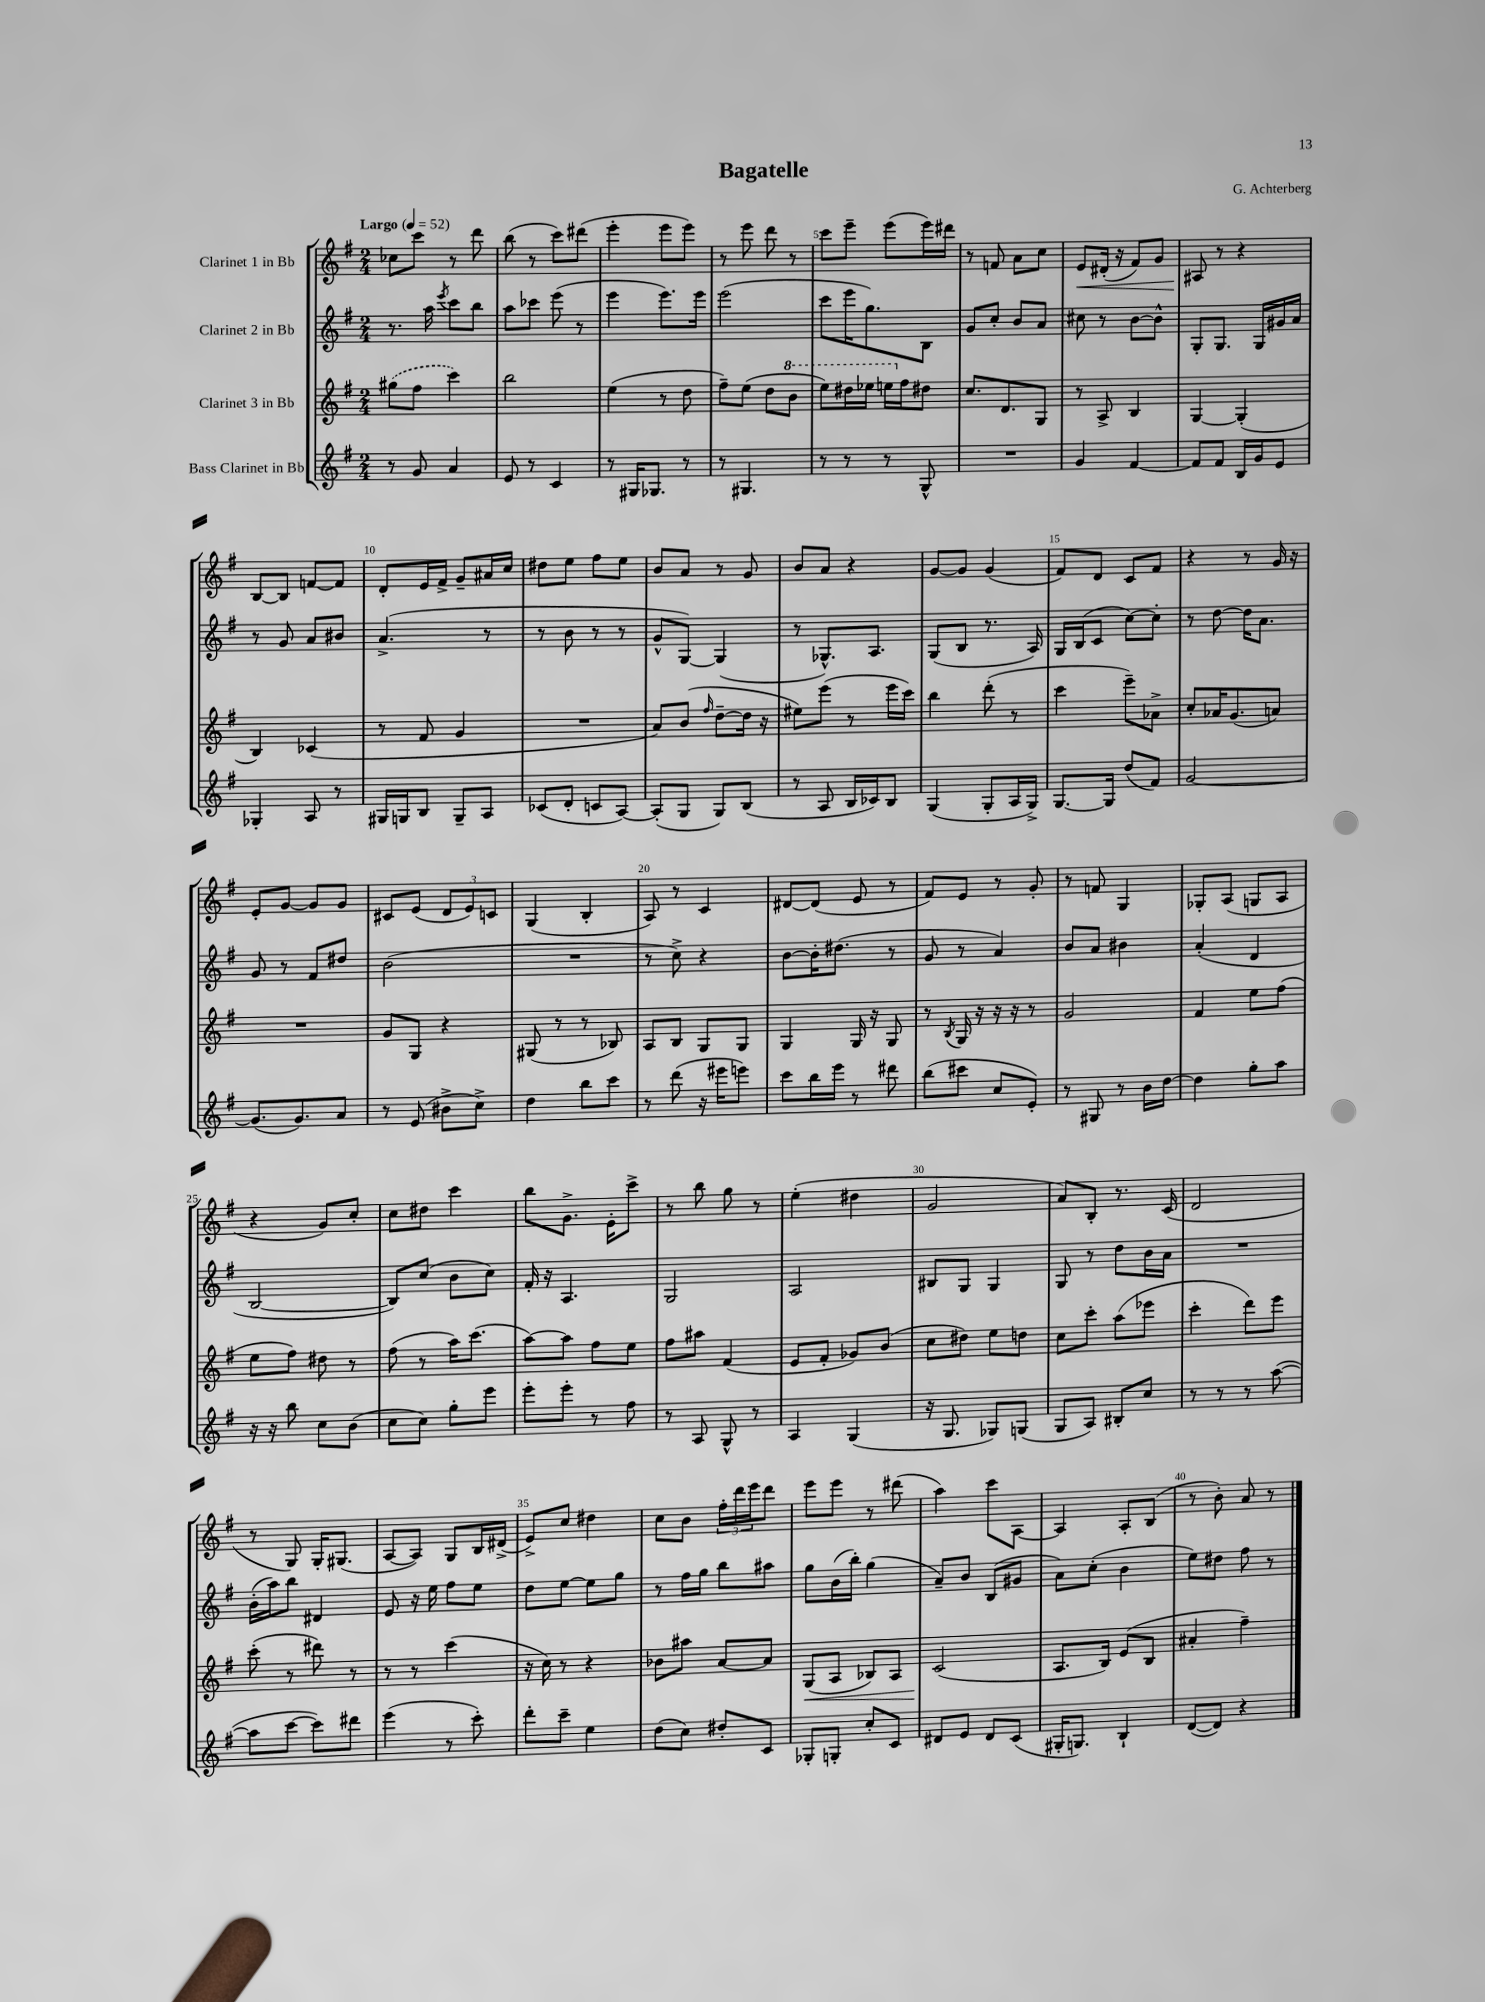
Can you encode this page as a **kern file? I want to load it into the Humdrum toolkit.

**kern	**kern	**dynam	**kern	**kern	**dynam
*part4	*part3	*part3	*part2	*part1	*part1
*staff4	*staff3	*staff3	*staff2	*staff1	*staff1
*I"Bass Clarinet in Bb	*I"Clarinet 3 in Bb	*	*I"Clarinet 2 in Bb	*I"Clarinet 1 in Bb	*
*clefG2	*clefG2	*	*clefG2	*clefG2	*
*k[f#]	*k[f#]	*	*k[f#]	*k[f#]	*
*M2/4	*M2/4	*	*M2/4	*M2/4	*
*MM52	*MM52	*	*MM52	*MM52	*
=1	=1	=1	=1	=1	=1
!	!	!	!	!LO:TX:a:B:t=Largo	!
8r	(8gg#X\L	.	8.r	8cc-X\L	.
8g/	8ff#\J	.	.	8ccc\J	.
.	.	.	16aa\	.	.
.	.	.	8qeee/	.	.
4a/	4ccc\)	.	8ccc\L	8r	.
.	.	.	8bb\J	8ddd\	.
=2	=2	=2	=2	=2	=2
8e/	2bb\	.	8aa\L	(8bb\	.
8r	.	.	8ccc-X\J	8r	.
4c/	.	.	(8eee\	8ccc\L)	.
.	.	.	8r	(8ddd#X\J	.
=3	=3	=3	=3	=3	=3
8r	(4ee\	.	4eee\	4eee'\	.
16G#X/KL	.	.	.	.	.
8.G-X/J	.	.	.	.	.
.	8r	.	8.eee\L)	8eee\L	.
8r	8dd\	.	.	8eee\J)	.
.	.	.	16eee\Jk	.	.
=4	=4	=4	=4	=4	=4
8r	8ff#~\L)	.	(2eee\	8r	.
4.G#X/	(8ee\J	.	.	8eee\	.
.	8dd\L	.	.	8ddd\	.
*	*8va	*	*	*	*
.	8bb\J	.	.	8r	.
=5	=5	=5	=5	=5	=5
8r	8eee\L)	.	8ccc\L	8ccc\L	.
8r	16ddd#X\L	.	16eee\K	8eee~\J	.
.	16eee-X\JJ	.	8.gg\)	.	.
8r	16eeen\LL	.	.	(8eee\L	.
*	*X8va	*	*	*	*
.	16ff#\J	.	.	.	.
8G^^/	8dd#X\J	.	8B\J	16eee\L)	.
.	.	.	.	16ddd#X\JJ	.
=6	=6	=6	=6	=6	=6
2r	8.cc/L	.	8g/L	8r	.
.	.	.	8cc'/J	8fn/	.
.	8.d/	.	.	.	.
.	.	.	8b/L	8a\L	.
.	8G/J	.	8a/J	8cc\J	.
=7	=7	=7	=7	=7	=7
!	!	!	!	!	!LO:HP:b
4g/	8r	.	8cc#X\	8e/L	<
.	8A^/	.	8r	(16d#X'/Jk	.
.	.	.	.	16r	.
[4f#/	4B/	.	[8b\L	8f#/L)	.
.	.	.	8b^^\J]	8g/J	.
=8	=8	=8	=8	=8	=8
8f#/L]	[4G/	.	8G'/L	8A#X/	.
8f#/J	.	.	8.G/J	8r	[
16B/LL	(4G'/]	.	.	4r	.
16g/J	.	.	16G/LL	.	.
8e/J	.	.	16g#X/	.	.
.	.	.	16a/JJ	.	.
!!LO:LB:g=z
=9	=9	=9	=9	=9	=9
4G-X'/	4B/)	.	8r	[8B/L	.
.	.	.	8g/	8B/J]	.
8A/	(4c-X/	.	8a/L	[8fn/L	.
8r	.	.	8b#X/J	8f/J]	.
=10	=10	=10	=10	=10	=10
16G#X/LL	8r	.	(4.a^/	8d'/L	.
16Gn/J	.	.	.	.	.
8B/J	8f#/	.	.	16e/L	.
.	.	.	.	16f#^/JJ	.
8G~/L	4g/	.	.	8g~/L	.
8A/J	.	.	8r	16a#X/L	.
.	.	.	.	16cc/JJ	.
=11	=11	=11	=11	=11	=11
(8c-X/L	2r	.	8r	8dd#X\L	.
8d'/J	.	.	8b\	8ee\J	.
8cn/L	.	.	8r	8ff#\L	.
[8A/J)	.	.	8r	8ee\J	.
=12	=12	=12	=12	=12	=12
(8A'/L]	8a/L)	.	8g^^/L	8b/L	.
8G/J	(8b/J	.	[8G/J)	8a/J	.
.	16qqff#/	.	.	.	.
8G/L)	[8dd~\L	.	(4G/]	8r	.
(8B/J	16dd\Jk]	.	.	8g/	.
.	16r	.	.	.	.
=13	=13	=13	=13	=13	=13
8r	8ee#X\L)	.	8r	8b/L	.
8A/	(8eee\J	.	8.G-X^^/L)	8a/J	.
16B/LL	8r	.	.	4r	.
16c-X/J)	.	.	8.A/J	.	.
8B/J	16eee\LL	.	.	.	.
.	16ccc\JJ)	.	.	.	.
=14	=14	=14	=14	=14	=14
(4G/	4bb\	.	(8G/L	[8g/L	.
.	.	.	8B/J	8g/J]	.
8G'/L	(8ddd'\	.	8.r	(4g/	.
16A/L	8r	.	.	.	.
16G^/JJ)	.	.	16A/)	.	.
=15	=15	=15	=15	=15	=15
[8.G/L	4ccc\	.	16G/LL	8f#/L)	.
.	.	.	(16B/J	.	.
.	.	.	8c/J	8d/J	.
16G/Jk]	.	.	.	.	.
(8dd/L	8eee~\L)	.	[8cc\L)	8c/L	.
8f#/J)	8a-X^\J	.	8cc'\J]	8f#/J	.
=16	=16	=16	=16	=16	=16
[2g/	8cc'/L	.	8r	4r	.
.	16a-X/K	.	[8dd\	.	.
.	(8.g/	.	.	.	.
.	.	.	16dd\KL]	8r	.
.	.	.	8.a\J	.	.
.	8an/J)	.	.	16g/	.
.	.	.	.	16r	.
!!LO:LB:g=z
=17	=17	=17	=17	=17	=17
(8.g/L]	2r	.	8g/	8e'/L	.
.	.	.	8r	[8g/J	.
8.g/)	.	.	.	.	.
.	.	.	8f#/L	8g/L]	.
8a/J	.	.	8dd#X/J	8g/J	.
=18	=18	=18	=18	=18	=18
8r	8g/L	.	(2b\	8c#X/L	.
(8e/	8G/J	.	.	(8e/J	.
8b#X^\L	4r	.	.	12d/L	.
.	.	.	.	12e/)	.
8cc^\J)	.	.	.	.	.
.	.	.	.	12cn/J	.
=19	=19	=19	=19	=19	=19
4dd\	(8G#X/	.	2r	(4G/	.
.	8r	.	.	.	.
8bb\L	8r	.	.	4B'/	.
8ccc\J	8B-X/)	.	.	.	.
=20	=20	=20	=20	=20	=20
8r	8A/L	.	8r	8A/)	.
(8ddd\	8B/J	.	8cc^\)	8r	.
16r	8G/L	.	4r	4c/	.
16eee#X\KL	.	.	.	.	.
8eeen\J)	8G/J	.	.	.	.
=21	=21	=21	=21	=21	=21
8ccc\L	4G/	.	[8b\L	[8d#X/L	.
16bb\L	.	.	16b'\K]	(8d#/J]	.
16eee\JJ	.	.	(8.dd#X\J	.	.
8r	16G/	.	.	8e/	.
.	16r	.	.	.	.
8ddd#X\	8G/	.	8r	8r	.
=22	=22	=22	=22	=22	=22
(8bb\L	8r	.	8g/	8f#/L)	.
.	8qB/	.	.	.	.
8ccc#X\J	16G/	.	8r	8e/J	.
.	16r	.	.	.	.
8cc/L	16r	.	4a/)	8r	.
.	16r	.	.	.	.
8e'/J)	8r	.	.	8g'/	.
=23	=23	=23	=23	=23	=23
8r	2g/	.	8b/L	8r	.
8G#X/	.	.	8a/J	8fn/	.
8r	.	.	4b#X\	4G/	.
16b\LL	.	.	.	.	.
[16dd\JJ	.	.	.	.	.
=24	=24	=24	=24	=24	=24
4dd\]	4f#/	.	(4a'/	8G-X'/L	.
.	.	.	.	(8A/J	.
8gg'\L	8ee\L	.	4d/	8Gn/L	.
8aa\J	(8ff#\J	.	.	8A/J	.
!!LO:LB:g=z
=25	=25	=25	=25	=25	=25
16r	8ee\L	.	[2B/	4r	.
16r	.	.	.	.	.
8bb\	8ff#\J)	.	.	.	.
8cc\L	8dd#X\	.	.	8g/L)	.
(8b\J	8r	.	.	8cc'/J	.
=26	=26	=26	=26	=26	=26
8cc\L	(8ff#\	.	8B/L])	8cc\L	.
8cc\J)	8r	.	(8cc/J	8dd#X\J	.
8gg'\L	16aa\KL)	.	8b\L	4ccc\	.
.	(8.ccc\J	.	.	.	.
8eee\J	.	.	8cc\J)	.	.
=27	=27	=27	=27	=27	=27
8eee'\L	[8aa\L)	.	16f#'/	8bb\L	.
.	.	.	16r	.	.
8eee'\J	8aa\J]	.	4.A/	8.g^\J	.
8r	8ff#\L	.	.	.	.
.	.	.	.	16e'\KL	.
8ff#\	8ee\J	.	.	8ccc^\J	.
=28	=28	=28	=28	=28	=28
8r	8ff#\L	.	2G/	8r	.
8A/	8aa#X\J	.	.	8bb\	.
8G^^/	(4f#/	.	.	8gg\	.
8r	.	.	.	8r	.
=29	=29	=29	=29	=29	=29
4A/	8e/L	.	2A/	(4ee'\	.
.	8f#'/J	.	.	.	.
(4G/	8g-X/L)	.	.	4dd#X\	.
.	(8b/J	.	.	.	.
=30	=30	=30	=30	=30	=30
16r	8cc\L	.	8B#X/L	2g/	.
8.G/	.	.	.	.	.
.	8dd#X\J)	.	8G/J	.	.
8G-X/L)	8ee\L	.	4G/	.	.
(8Gn/J	8ddn\J	.	.	.	.
=31	=31	=31	=31	=31	=31
8G/L	8cc\L	.	8G/	8a/L)	.
8A/J)	8ccc'\J	.	8r	8B'/J	.
8B#X'/L	(8aa\L	.	8dd\L	8.r	.
8cc/J	8eee-X\J	.	16b\L	.	.
.	.	.	16a\JJ	(16c/	.
=32	=32	=32	=32	=32	=32
8r	4ccc'\	.	2r	2d/	.
8r	.	.	.	.	.
8r	8ddd\L)	.	.	.	.
([8aa\	8eee\J	.	.	.	.
!!LO:LB:g=z
=33	=33	=33	=33	=33	=33
8aa\L]	(8ccc'\	.	(16b'\LL	8r	.
.	.	.	16aa\J)	.	.
[8ccc\J	8r	.	8bb\J	8G/)	.
8ccc\L])	8ddd#X\)	.	4d#X/	16G'/KL	.
.	.	.	.	(8.G#X/J	.
8ddd#X\J	8r	.	.	.	.
=34	=34	=34	=34	=34	=34
(4eee\	8r	.	8e/	[8A/L	.
.	8r	.	16r	8A/J])	.
.	.	.	16ee\	.	.
8r	(4ccc\	.	8ff#\L	8G/L	.
8ccc'\)	.	.	8ee\J	16B/L	.
.	.	.	.	(16d#X^/JJ	.
=35	=35	=35	=35	=35	=35
8ddd'\L	16r	.	8dd\L	8e^/L)	.
.	16cc\)	.	.	.	.
8ccc~\J	8r	.	[8ee\J	8cc/J	.
4ee\	4r	.	8ee\L]	4dd#X\	.
.	.	.	8gg\J	.	.
=36	=36	=36	=36	=36	=36
(8dd\L	8b-X\L	.	8r	8cc\L	.
8cc\J)	8aa#X\J	.	16ff#\LL	8b\J	.
.	.	.	16gg\JJ	.	.
8dd#X'/L	[8a/L	.	8bb\L	24ff#'\LL	.
.	.	.	.	24ddd\	.
.	.	.	.	24eee\J	.
8c/J	8a/J]	.	8aa#X\J	8ddd\J	.
=37	=37	=37	=37	=37	=37
!	!	!LO:HP:b	!	!	!
8G-X'/L	(8G/L	<	8gg\L	8eee\L	.
8Gn'/J	8A/J	.	(16b\L	8eee\J	.
.	.	.	16bb'\JJ)	.	.
8cc'/L	8B-X/L)	.	(4gg\	8r	.
8c/J	8A/J	.	.	(8ddd#X\	.
=38	=38	=38	=38	=38	=38
8d#X/L	(2c/	.	8a~/L)	4aa\)	.
8e/J	.	.	8b/J	.	.
8d#/L	.	.	(8B/L	8ccc\L	.
(8c/J	.	.	8g#X/J	[8A\J	.
.	.	[	.	.	.
=39	=39	=39	=39	=39	=39
16G#X'/KL	8.A/L	.	8a\L)	4A/]	.
8.Gn/J)	.	.	.	.	.
.	.	.	(8cc'\J	.	.
.	16B/Jk)	.	.	.	.
4B`/	(8e/L	.	4b\	8A'/L	.
.	8B/J	.	.	(8B/J	.
=40	=40	=40	=40	=40	=40
([8d/L	4a#X'/	.	8ee\L)	8r	.
8d/J])	.	.	8dd#X\J	8b'\)	.
4r	4ff#~\)	.	8ff#\	8a/	.
.	.	.	8r	8r	.
==	==	==	==	==	==
*-	*-	*-	*-	*-	*-
